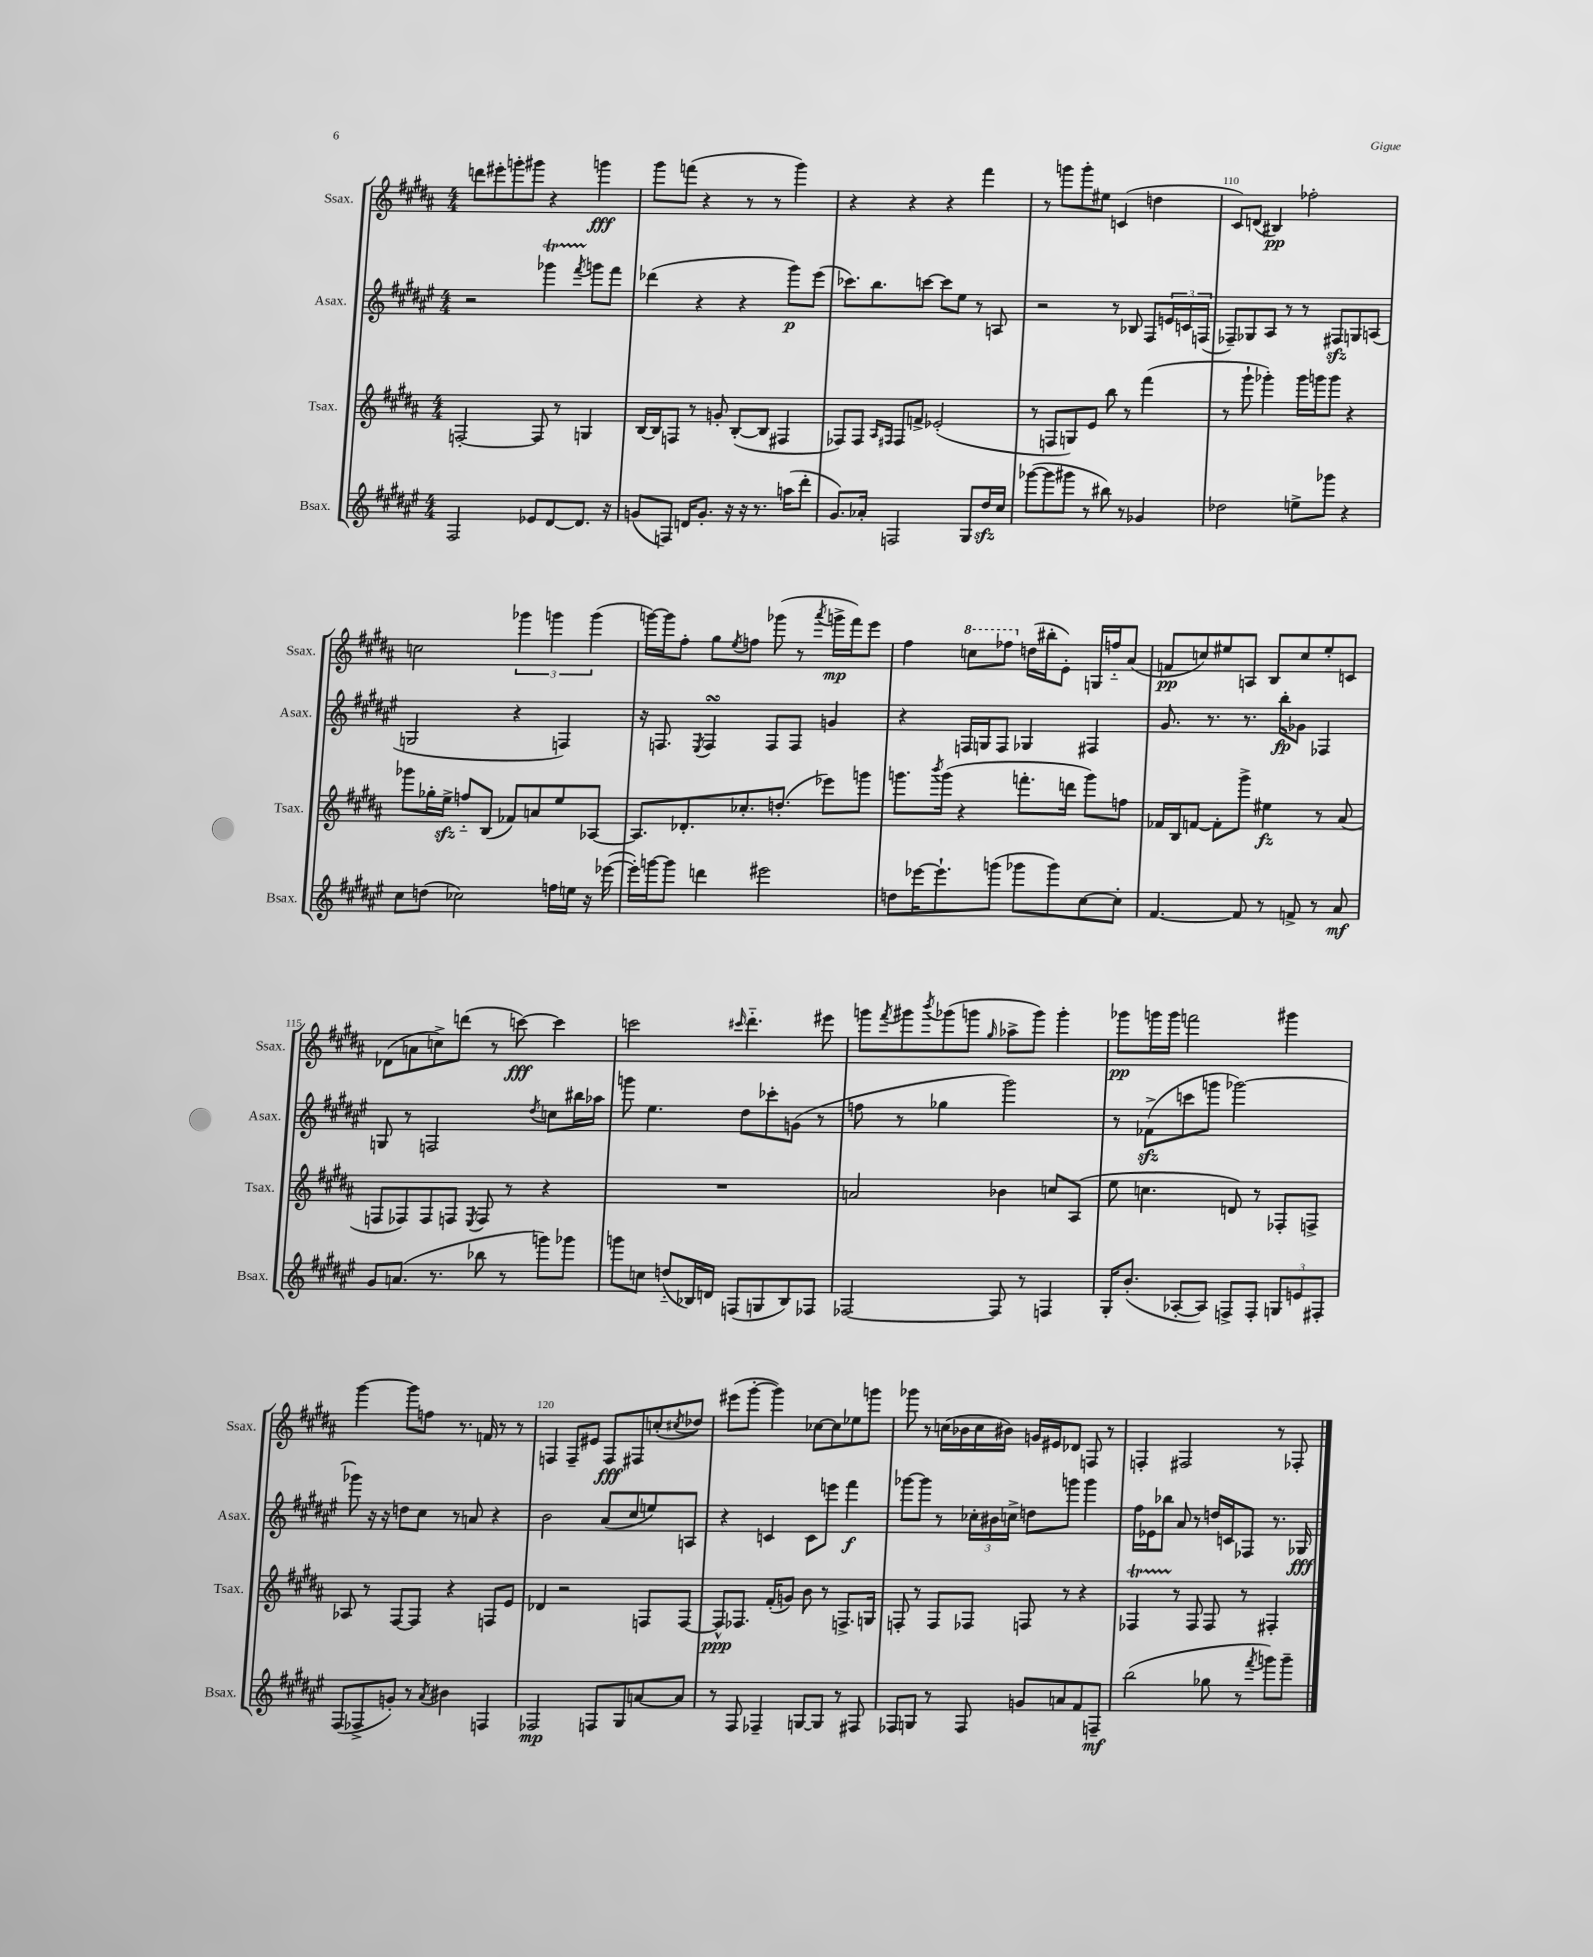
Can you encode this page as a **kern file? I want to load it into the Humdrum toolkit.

**kern	**kern	**kern	**kern
*staff4	*staff3	*staff2	*staff1
*clefG2	*clefG2	*clefG2	*clefG2
*k[f#c#g#d#a#e#]	*k[f#c#g#d#a#]	*k[f#c#g#d#a#e#]	*k[f#c#g#d#a#]
*M4/4	*M4/4	*M4/4	*M4/4
2F#/	[2F'/	2r	8ddd\L
.	.	.	8eee#'\
.	.	.	8ggg'\
.	.	.	8ggg#\J
8e-/L	8F/]	4ggg-\	4r
[8d#/	8r	.	.
.	.	8qfff#/	.
8.d#/]J	4G/	8ggg\L	4ggg\
.	.	8fff#\J	.
16r	.	.	.
=	=	=	=
(8g/L	[16B/LL	(4ddd-\	8ggg#\L
.	16B/]J	.	.
8F/J)	8F/J	.	(8fff\J
16d/LK	8r	4r	4r
8.g'/J	.	.	.
.	8g'/	.	.
16r	([8B'/L	4r	8r
16r	.	.	.
8.r	8B/]J	.	8r
.	4F#/	8ggg#\L)	4ggg#\)
(16aa\LK	.	.	.
8ddd#'\J	.	(8eee#\J	.
=	=	=	=
8.g#/L)	8F-/L)	8.ccc-\L)	4r
.	8F-/J	.	.
16a-'/Jk	.	8.bb\	.
.	16qqA#/LL	.	.
.	16qqF#/JJ	.	.
2F/	8F#/L	.	4r
.	8f^/J	[8ccc\J	.
.	(2e-'/	8ccc\]L	4r
.	.	8ee#\J	.
8G#/L	.	8r	4fff#\
16dd#/L	.	8A/	.
16cc#/JJ	.	.	.
=	=	=	=
([8ggg-\L	8r	2r	8r
8ggg-\]	8F/L	.	8ggg\L
8ggg#\J	8G/)	.	8ggg'\
8r	8e/J	.	8ee#\J
8bb#\)	8bb\	8r	(4c/
8r	8r	8B-/	.
4g-/	(4fff#\	8F#/L	4dd\
.	.	24e/L	.
.	.	24c/	.
.	.	(24F/JJ	.
=	=	=	=
2dd-\	8r	8F-~/L)	8c#/L)
.	8ggg#`\	8G-/	(8d/J
.	4ggg-'\)	8A#/J	4B#/)
.	.	8r	.
8ee^\L	16ggg-\LL	8r	2ff-'\
.	16ggg\J	.	.
8ggg-\J	8ggg\J	8F#/L	.
4r	4r	8G/	.
.	.	(8A/J	.
=	=	=	=
8cc#\L	8ggg-\L	2G/	2cc\
(8dd\J	16gg-'\L	.	.
.	16ee^\JJ	.	.
2cc-\)	8ff'~/L	.	.
.	(8B/J	.	.
.	8f-/L)	4r	6ggg-\
.	8a/	.	.
.	.	.	6ggg\
16ff\LL	8ee/	4F/)	.
16ee\JJ	.	.	.
.	.	.	(6ggg\
16r	[8A-/J	.	.
([16eee-\	.	.	.
=	=	=	=
16eee-'\]LL)	8.A-/]L	16r	[16ggg\LL)
[16ggg\J	.	8.F/	16ggg\]J
8ggg\]J	.	.	8ff#'\J
.	8.d-'/	.	.
.	.	8qE#/	.
4ddd\	.	4F/	8gg#\L
.	.	.	8qee/
.	8.cc-'/	.	8ff\J
2eee#\	.	8F/L	(8ggg-\
.	(8.dd'/J	.	.
.	.	8F/J	8r
.	.	.	8qaaa#/
.	8eee-\L)	4g/	16ggg^\LL
.	.	.	16fff#\J)
.	8ggg\J	.	8eee\J
=	=	=	=
8dd\L	8.ggg\L	4r	4ff#\
[16eee-\K	.	.	.
.	8qbbb/	.	.
8.eee-`\]	(16ggg\Jk	.	.
.	4r	16F/LL	8ccc\L
.	.	16G/J	.
(8ggg\J	.	8F/J	8fff-\J
8ggg-\L	8.fff'\L	4G-/	(16dd\LL
.	.	.	16bb#'\J
8ggg-\)	.	.	8e'\J)
.	16ddd\Jk	.	.
[8cc#\	8ggg\L)	4F#/	16G/LL
.	.	.	16ff'~/J
8cc#'\]J	8ff\J	.	(8a#/J
=	=	=	=
[4.f#/	16f-/LL	8.g#/	8f/L
.	16B/J	.	.
.	[8f/J	.	8cc/)
.	.	8.r	.
.	8f'\]L	.	8ee#/
8f#/]	8ggg#^\J	8.r	8A/J
8r	4ee#\	.	8B/L
.	.	16bb'\LK	.
8f^/	.	8g-\J	8cc/
8r	8r	4F-/	8ee#'/
8a#/	(8a#/	.	8c/J
=	=	=	=
8g#/L	8F/L	8G/	(8d-\L
(8.a/J	8F-/)	8r	8a\
.	8F-/	2F/	8cc^\)
8.r	.	.	.
.	8F/J	.	(8ddd\J
.	8qE/	.	.
8bb-\	8F/	.	8r
8r	8r	.	[8ccc\)
.	.	8qdd#/	.
8ggg\L)	4r	8cc\L	4ccc\]
8ggg-\J	.	16bb#\L	.
.	.	16aa-\JJ	.
=	=	=	=
8ggg\L	1r	8ggg\	2ccc\
8cc\J	.	4.ee#\	.
(8dd'~/L	.	.	.
16B-/L)	.	.	.
16d/JJ	.	.	.
.	.	.	16qqccc#/
(8F/L	.	8dd#\L	4.ddd#'~\
8G/	.	8ccc-'\	.
8B-/)	.	(8g\J	.
8F-/J	.	8r	8eee#\
=	=	=	=
[2F-/	2a/	8ff\	8ggg\L
.	.	.	8qfff#/
.	.	8r	8ggg#\
.	.	.	8qbbb/
.	.	4gg-\	(8ggg-\
.	.	.	8ggg\J
.	.	.	16qqgg#/
8F-/]	4b-\	2ggg#\)	8aa-^\L
8r	.	.	8ggg\J)
4F/	8cc/L	.	4ggg'\
.	(8A#/J	.	.
=	=	=	=
16G#'/LK	8ee\	8r	8ggg-\L
(8.b'/J	.	.	.
.	4.cc\	(8f-^\L	16ggg\L
.	.	.	16ggg\JJ
[8A-'/L	.	8ccc\	2fff\
8A-/]J)	.	8ggg\J	.
8F^/L	8d/)	[2ggg-\)	.
8F'/J	8r	.	.
12G/L	8F-'/L	.	4ggg#\
12e/	.	.	.
.	8F^/J	.	.
12F#'/J	.	.	.
=	=	=	=
(8F#/L	8A-/	8ggg-\]	[4ggg#\
8F-^/	8r	16r	.
.	.	16r	.
8g'/J)	[8F#/L	8dd\L	8ggg#\]L
8r	8F#/]J	8cc#\J	8ff\J
8qa#/	.	.	.
4b#\	4r	8r	8.r
.	.	8a/	.
.	.	.	16f/
4F/	8F/L	4r	8r
.	8e/J	.	8r
=	=	=	=
2F-/	4d-/	2b\	4F/
.	2r	.	8F~/L
.	.	.	8e#/J
8F/L	.	(8a#/L	8F/L
8G#/	.	8cc#/	8F#/
[8a/	8F/L	8ee/)	(8cc'/
.	.	.	8qcc#/
8a/]J	[8F/J	8A/J	8dd-/J)
=	=	=	=
8r	8F^^/]L	4r	(8eee#\L
8F#/	8.F-/J	.	[8ggg#'\J
4F-~/	.	4c/	4ggg#\])
.	(16f#'/LK	.	.
.	8g/J)	.	.
[8G/L	8b\	8c\L	[8cc-\L
8G/]J	8r	8eee\J	8cc-\]
8r	8.F^/L	4fff#\	8ee-\
8F#/	.	.	8ggg\J
.	16G/Jk	.	.
=	=	=	=
8F-/L	8F'/	[8ggg-\L	8ggg-\
8G/J	8r	8ggg-\]J	8r
8r	8F/L	8r	(16cc\LL
.	.	.	16b-\
8F-/	8F-/J	24cc-'\LL	16cc\
.	.	24b#\	.
.	.	.	16b#\JJ)
.	.	24cc^\JJ	.
8g/L	8F/	8dd\L	16g/LL
.	.	.	16e#/J
8a/	8r	8ggg\J	8d-/J
8f#/	4r	4ggg\	8F/
8F~/J	.	.	8r
=	=	=	=
(2bb\	4F-/	16ff#\LL	4F'/
.	.	16e-\J	.
.	.	8bb-\J	.
.	8r	8a#/	2F#/
.	8F-/	8r	.
8gg-\	8F-/	16dd/LL	.
.	.	16c/J	.
8r	8r	8F-/J	.
8qfff#/	.	.	.
8ggg\L)	4F#'/	8.r	8r
8ggg~\J	.	.	8F-'/
.	.	16G-/	.
==	==	==	==
*-	*-	*-	*-
